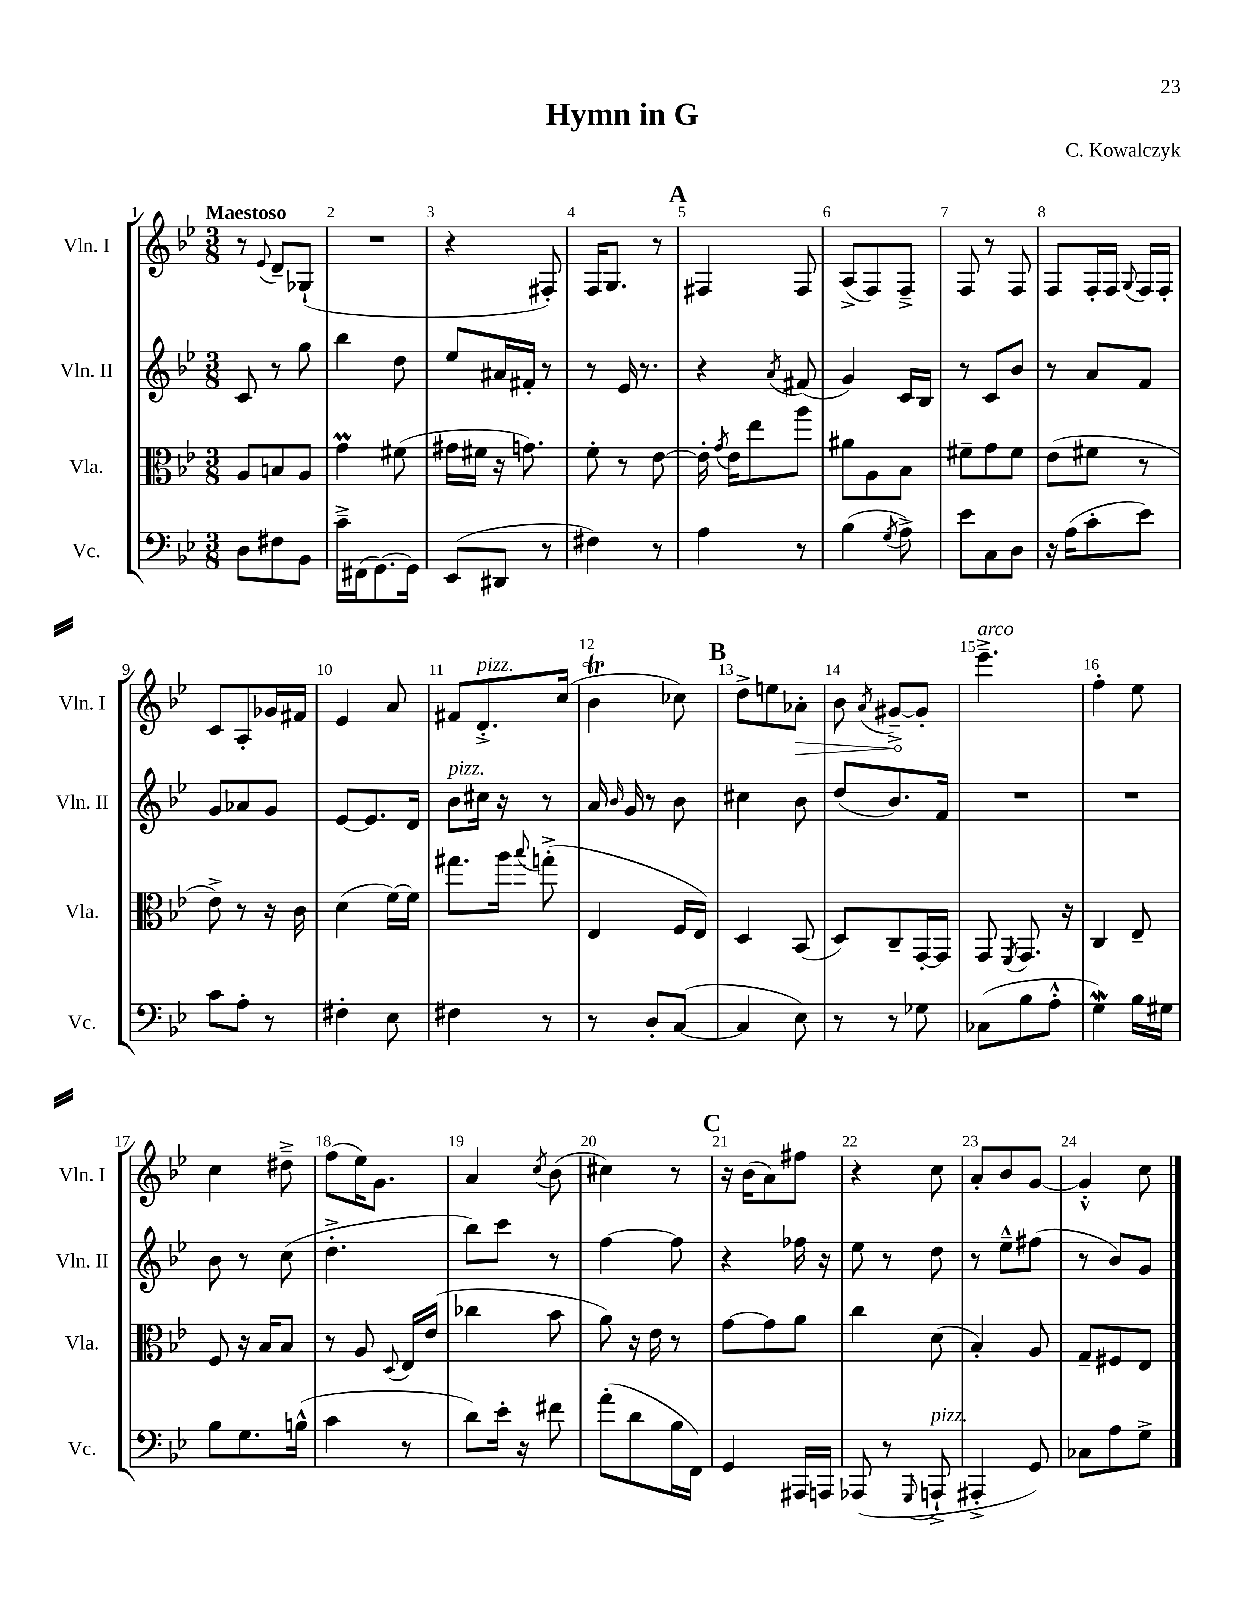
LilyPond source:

\header { title = "Hymn in G" composer = "C. Kowalczyk" }
<<
\new StaffGroup <<
\new Staff = "s0" \with { instrumentName = "Vln. I" shortInstrumentName = "Vln. I" } {
    \clef treble \key bes \major \numericTimeSignature \time 3/8 \tempo "Maestoso"
    \autoBeamOff r8 \appoggiatura { ees'8 } d'8[-- ges8]-!( |
    R4. |
    r4 fis8-.) |
    f16[ g8.] r8 |
    \mark \markup { \bold "A" } fis4 fis8 |
    a8[->( f8) f8]---> |
    f8 r8 f8 |
    f8[ f16-. f16] \appoggiatura { g8 } f16[ f16]-. |
    c'8[ a8-. ges'16 fis'16] |
    ees'4 a'8 |
    fis'8[ d'8.-.->^\markup { \italic "pizz." } c''16]( |
    bes'4\trill ces''8) |
    \mark \markup { \bold "B" } d''8[-> e''8 \once \override Hairpin.circled-tip = ##t aes'8]-.\> |
    bes'8 \acciaccatura { a'8 } gis'8[~--->\! gis'8]-. |
    ees'''4.--->^\markup { \italic "arco" } |
    f''4-. ees''8 |
    c''4 dis''8---> |
    f''8[( ees''16) g'8.] |
    a'4 \acciaccatura { c''8 } bes'8( |
    cis''4) r8 |
    \mark \markup { \bold "C" } r16 bes'16[( a'8) fis''8] |
    r4 c''8 |
    a'8[-. bes'8 g'8]~ |
    g'4-.-^ c''8 \bar "|." |
}
\new Staff = "s1" \with { instrumentName = "Vln. II" shortInstrumentName = "Vln. II" } {
    \clef treble \key bes \major \numericTimeSignature \time 3/8
    \autoBeamOff c'8 r8 g''8 |
    bes''4 d''8 |
    ees''8[ ais'16 fis'16]-. r8 |
    r8 ees'16 r8. |
    \mark \markup { \bold "A" } r4 \acciaccatura { a'8 } fis'8( |
    g'4) c'16[ bes16] |
    r8 c'8[ bes'8] |
    r8 a'8[ f'8] |
    g'8[ aes'8 g'8] |
    ees'8[~ ees'8. d'16] |
    bes'8[^\markup { \italic "pizz." } cis''16] r16 r8 |
    a'16 \grace { bes'16 } g'16 r8 bes'8 |
    \mark \markup { \bold "B" } cis''4 bes'8 |
    d''8[( bes'8.) f'16] |
    R4. |
    R4. |
    bes'8 r8 c''8( |
    d''4.-.-> |
    bes''8[) c'''8] r8 |
    f''4~ f''8 |
    \mark \markup { \bold "C" } r4 fes''16 r16 |
    ees''8 r8 d''8 |
    r8 ees''8[---^ fis''8]( |
    r8 bes'8[) g'8] \bar "|." |
}
\new Staff = "s2" \with { instrumentName = "Vla." shortInstrumentName = "Vla." } {
    \clef alto \key bes \major \numericTimeSignature \time 3/8
    \autoBeamOff a8[ b8 a8] |
    g'4\prall fis'8( |
    gis'16[ fis'16] r16 g'8.) |
    f'8-. r8 ees'8~ |
    \mark \markup { \bold "A" } ees'16-. \acciaccatura { g'8 } ees'16[ ees''8 a''8] |
    ais'8[ a8 bes8] |
    fis'8[-- g'8 fis'8] |
    ees'8[( fis'8] r8 |
    ees'8->) r8 r16 c'16 |
    d'4( f'16[~) f'16] |
    gis''8.[ a''16] \appoggiatura { bes''8 } g''8-.->( |
    ees4 f16[ ees16]) |
    \mark \markup { \bold "B" } d4 bes,8( |
    d8[) c8-- g,16~-. g,16] |
    g,8 \acciaccatura { f,8 } g,8. r16 |
    c4 ees8-- |
    f8 r16 bes16[ bes8] |
    r8 a8 \appoggiatura { d8 } ees16[ ees'16]( |
    ces''4 bes'8 |
    a'8) r16 ees'16 r8 |
    \mark \markup { \bold "C" } g'8[~ g'8 a'8] |
    c''4 d'8( |
    bes4-.) a8 |
    g8[-- fis8 ees8] \bar "|." |
}
\new Staff = "s3" \with { instrumentName = "Vc." shortInstrumentName = "Vc." } {
    \clef bass \key bes \major \numericTimeSignature \time 3/8
    \autoBeamOff d8[ fis8 bes,8] |
    c'16[---> fis,16( g,8.~) g,16] |
    ees,8[( dis,8] r8 |
    fis4) r8 |
    \mark \markup { \bold "A" } a4 r8 |
    bes4( \acciaccatura { g8 } a8->) |
    ees'8[ c8 d8] |
    r16 a16[( c'8-. ees'8]) |
    c'8[ a8]-. r8 |
    fis4-. ees8 |
    fis4 r8 |
    r8 d8[-. c8]~( |
    \mark \markup { \bold "B" } c4 ees8) |
    r8 r8 ges8 |
    ces8[( bes8 a8]-.-^ |
    g4\mordent) bes16[ gis16] |
    bes8[ g8. b16]-^( |
    c'4 r8 |
    d'8[) ees'16]-. r16 fis'8 |
    a'8[-.( d'8 bes16 f,16]) |
    \mark \markup { \bold "C" } g,4 ais,,16[ a,,16] |
    aes,,8( r8 \appoggiatura { g,,8 } a,,8-!->^\markup { \italic "pizz." } |
    ais,,4-.-> g,8) |
    ces8[ a8 g8]-> \bar "|." |
}
>>
>>
\layout { \context { \Score \override BarNumber.break-visibility = ##(#f #t #t) barNumberVisibility = #all-bar-numbers-visible } }
